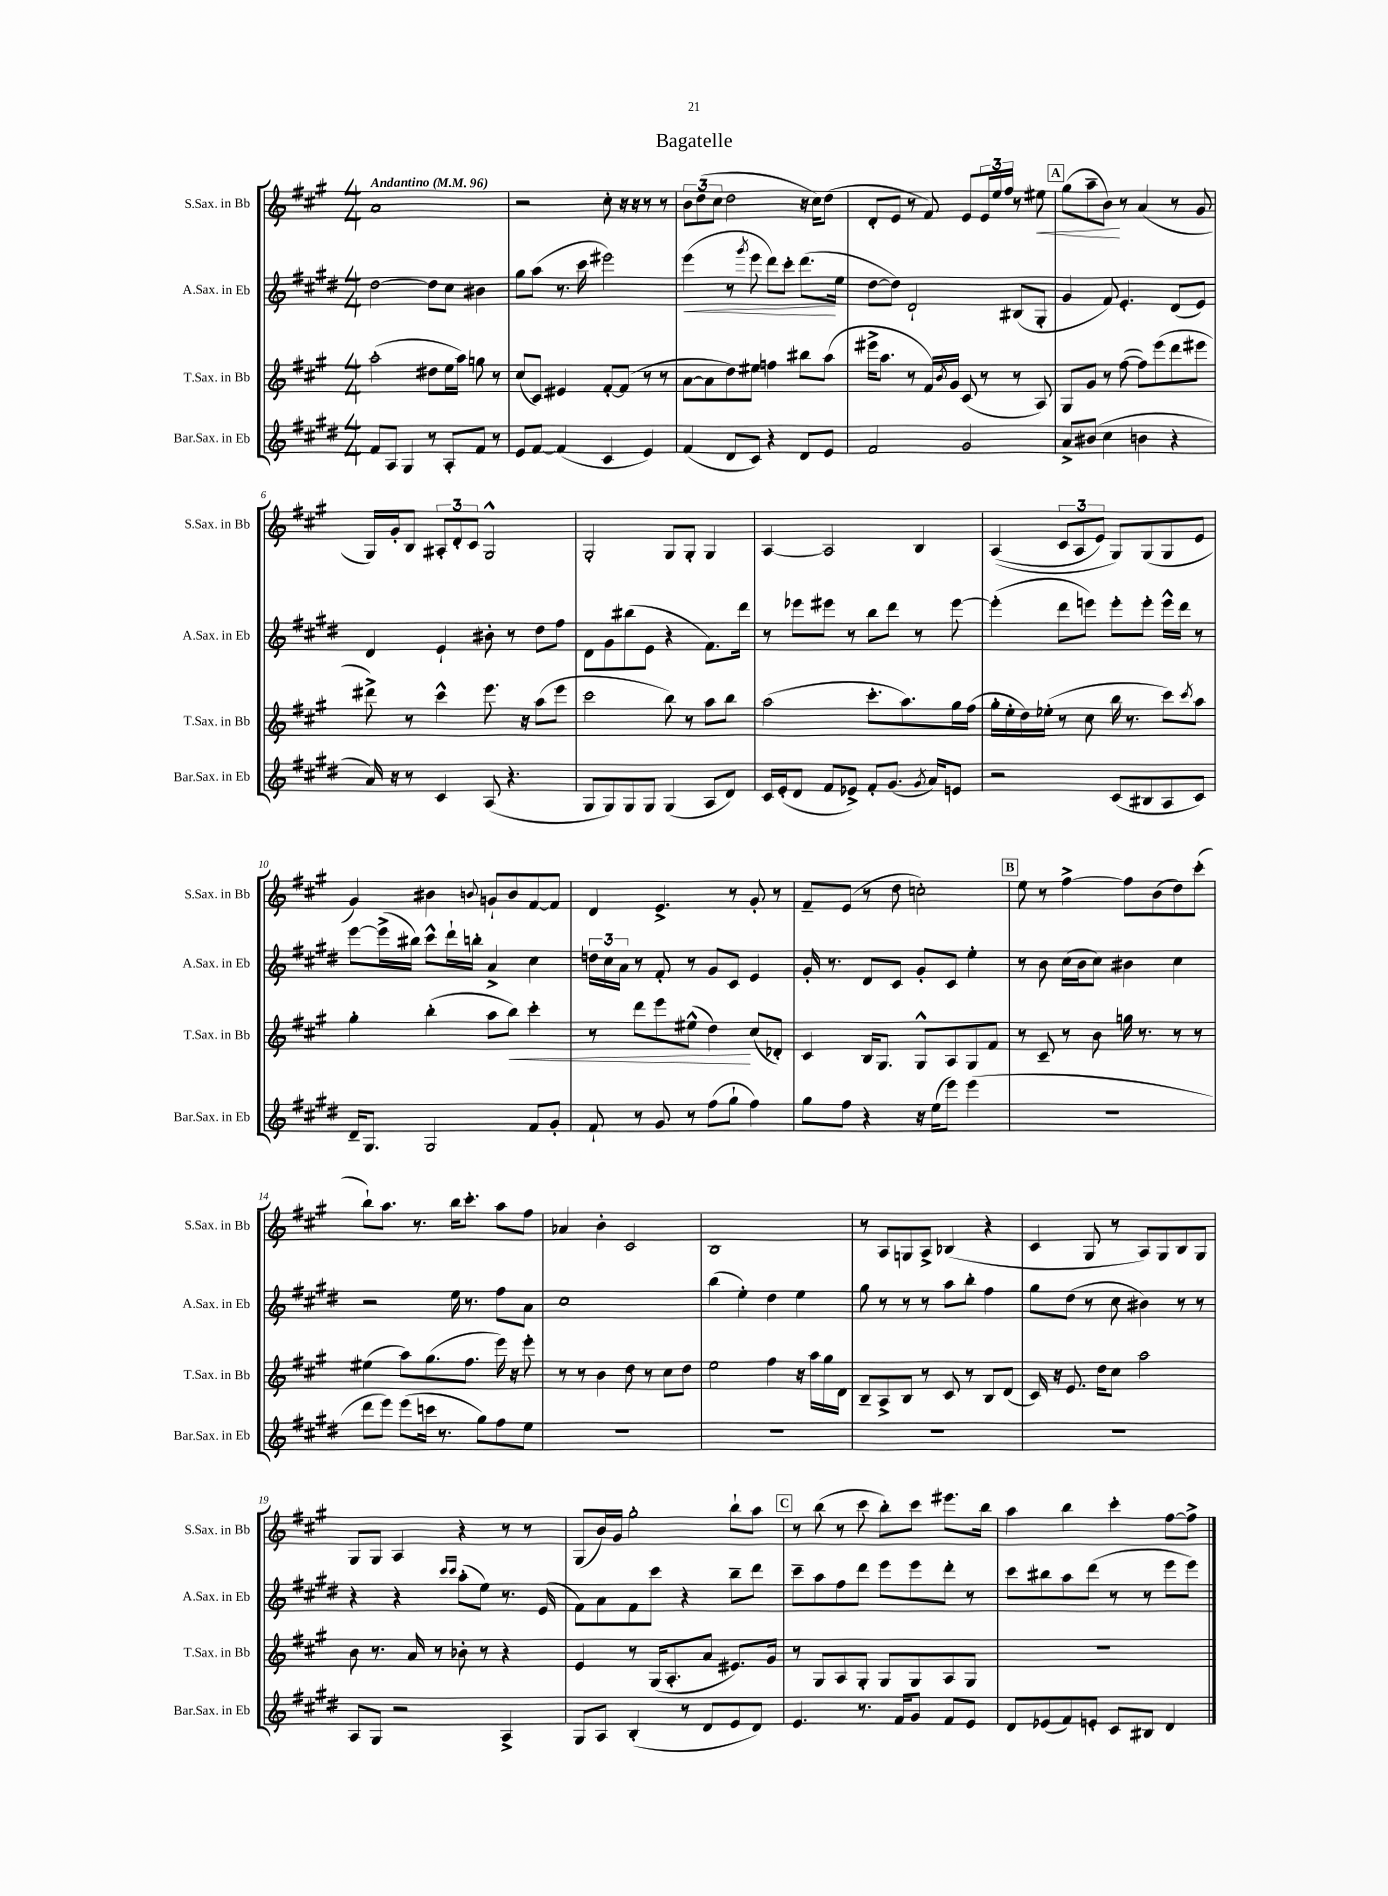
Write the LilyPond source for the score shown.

\header { title = "Bagatelle" }
<<
\new StaffGroup <<
\new Staff = "s0" \with { instrumentName = "S.Sax. in Bb" shortInstrumentName = "S.Sax. in Bb" } {
    \clef treble \key a \major \numericTimeSignature \time 4/4 \tempo "Andantino" 4 = 96
    a'1 |
    r2 cis''8-. r16 r16 r8 r8 |
    \tuplet 3/2 { b'8 d''8( cis''8 } d''2 r16 cis''16) d''8( |
    d'8-. e'8 r8 fis'8) e'8 \tuplet 3/2 { e'16 e''16 fis''16 } r8 eis''8\< |
    \mark \markup { \box "A" } gis''8( a''8-- b'8\!) r8 a'4( r8 gis'8 |
    gis16) gis'16-. b8 \tuplet 3/2 { ais8-. d'8-. cis'8 } gis2-^ |
    gis2-. gis8 gis8-. gis4 |
    a4~ a2 b4 |
    a4(\( \tuplet 3/2 { cis'8 a8 e'8) } gis8\) gis8( gis8 e'8 |
    gis'4) bis'4 \appoggiatura { b'8 } g'8-! b'8 fis'8~ fis'8 |
    d'4 e'4.-> r8 gis'8-. r8 |
    fis'8-- e'8( r8 d''8 c''2-.) |
    \mark \markup { \box "B" } e''8 r8 fis''4~-> fis''8 b'8( d''8) cis'''8-.( |
    b''8-!) a''8. r8. b''16 cis'''8.-. a''8 fis''8 |
    aes'4 b'4-. cis'2 |
    b1 |
    r8 a8 g8 a8-> bes4( r4 |
    cis'4 gis8 r8 a8) gis8 b8 gis8 |
    gis8 gis8 a4 r4 r8 r8 |
    gis8( b'16) gis'16 gis''2-. b''8-! a''8 |
    \mark \markup { \box "C" } r8 b''8( r8 cis'''8 b''8-.) cis'''8 eis'''8. b''16 |
    a''4 b''4 cis'''4-. fis''8~ fis''8-> \bar "|." |
}
\new Staff = "s1" \with { instrumentName = "A.Sax. in Eb" shortInstrumentName = "A.Sax. in Eb" } {
    \clef treble \key e \major \numericTimeSignature \time 4/4
    dis''2~ dis''8 cis''8 bis'4 |
    gis''8 a''8( r8. cis'''16 eis'''2) |
    e'''4\<( r8 \acciaccatura { gis'''8 } e'''8 dis'''8) cis'''8-. dis'''8.\!( e''16 |
    dis''8~ dis''8) dis'2-! bis8( gis8-. |
    \mark \markup { \box "A" } gis'4 fis'8) e'4.-. dis'8( e'8) |
    dis'4 e'4-! bis'8-. r8 dis''8 fis''8 |
    dis'8 gis'8 bis''8( e'8 r4 fis'8.) dis'''16 |
    r8 ees'''8 eis'''8 r8 b''8 dis'''8 r8 eis'''8~ |
    eis'''4-.( dis'''8 e'''8) e'''8-. e'''8-. e'''16-^ dis'''16 r8 |
    e'''8~ e'''16->( bis''16) cis'''8-^ dis'''16-! b''16-. a'4-> cis''4 |
    \tuplet 3/2 { d''16 cis''16 a'16 } r8 fis'8-. r8 gis'8 cis'8 e'4 |
    gis'16-. r8. dis'8 cis'8 gis'8-. cis'8 e''4-. |
    \mark \markup { \box "B" } r8 b'8 cis''16( b'16 cis''8) bis'4 cis''4 |
    r2 e''16 r8. fis''8 a'8 |
    cis''1 |
    b''4( e''4-.) dis''4 e''4 |
    gis''8 r8 r8 r8 a''8 b''8-. fis''4 |
    gis''8 dis''8( r8 cis''8 bis'4) r8 r8 |
    r4 r4 \grace { cis'''16 cis'''16 } a''8-.( e''8) r8. e'16( |
    fis'8) a'8 fis'8 cis'''8 r4 b''8-- dis'''8 |
    \mark \markup { \box "C" } cis'''8-- a''8 fis''8 dis'''8 e'''8 e'''8 dis'''8-. r8 |
    cis'''8 bis''8 a''8 dis'''8( r8 r8 e'''8 e'''8) \bar "|." |
}
\new Staff = "s2" \with { instrumentName = "T.Sax. in Bb" shortInstrumentName = "T.Sax. in Bb" } {
    \clef treble \key a \major \numericTimeSignature \time 4/4
    a''2-.( dis''8 e''16 a''16) g''8 r8 |
    cis''8( cis'8) eis'4 fis'8~-. fis'8( r8 r8 |
    a'8~ a'8 d''8) eis''8 f''4 bis''8 a''8( |
    eis'''16-> a''8. r8 fis'16) \acciaccatura { b'8 } gis'16 cis'8( r8 r8 a8) |
    \mark \markup { \box "A" } gis8 gis'8 r8 fis''8~( fis''8) e'''8( d'''8 eis'''8 |
    dis'''8->) r8 cis'''4-^ e'''8. r16 a''8( e'''8 |
    cis'''2 b''8) r8 a''8 b''8 |
    a''2( cis'''8.-. a''8.) gis''16 fis''16( |
    gis''16-. e''16-. d''16) ees''16-.( r8 cis''8 b''16 r8. cis'''8) \acciaccatura { cis'''8 } a''8 |
    gis''4-. b''4-.( a''8 b''8\<) cis'''4-. |
    r8 d'''8 e'''8 eis''8-^( d''4\!) cis''8( des'8-.) |
    cis'4 b16 gis8. gis8-^ a8 gis8 fis'8 |
    \mark \markup { \box "B" } r8 cis'8-- r8 b'8 g''16 r8. r8 r8 |
    eis''4( a''8) gis''8.( fis''8. e'''16) r16 e'''8-. |
    r8 r8 b'4 d''8 r8 cis''8 d''8 |
    e''2 fis''4 r16 a''16 gis''16 d'16 |
    b8-- a8-> b8 r8 cis'8 r8 b8 d'8( |
    cis'16) r16 e'8. d''16 cis''8 a''2 |
    b'8 r8. a'16 r8 bes'8-. r8 r4 |
    e'4 r8 gis16( a8.-. a'8 eis'8.) gis'16 |
    \mark \markup { \box "C" } r8 gis8 a8 gis8-. gis8 gis8 a8 gis8 |
    R1 \bar "|." |
}
\new Staff = "s3" \with { instrumentName = "Bar.Sax. in Eb" shortInstrumentName = "Bar.Sax. in Eb" } {
    \clef treble \key e \major \numericTimeSignature \time 4/4
    fis'8 a8 gis4 r8 a8-. fis'8 r8 |
    e'8 fis'8~ fis'4( cis'4 e'4) |
    fis'4( dis'8 cis'8) r4 dis'8 e'8 |
    fis'2 gis'2 |
    \mark \markup { \box "A" } a'8-> bis'8( cis''4 b'4 r4 |
    a'16) r16 r8 cis'4 a8( r4. |
    gis8 gis8) gis8 gis8 gis4( a8 dis'8) |
    cis'16 e'16-.( dis'8 fis'8 ees'8->) fis'8-. gis'8.( \acciaccatura { gis'8 } a'16) e'8 |
    r2 cis'8( bis8 a8 cis'8) |
    dis'16-- gis8. gis2 fis'8 gis'8-. |
    fis'8-! r8 gis'8 r8 fis''8( gis''8-! fis''4) |
    gis''8 fis''8 r4 r16 e''16( e'''8) e'''4( |
    \mark \markup { \box "B" } R1 |
    dis'''8 e'''8) e'''8( c'''16 r8. gis''8) fis''8 e''8 |
    R1 |
    R1 |
    R1 |
    R1 |
    a8 gis8 r2 a4-> |
    gis8 a8 b4-.( r8 dis'8 e'8 dis'8) |
    \mark \markup { \box "C" } e'4. r8. fis'16 gis'8 fis'8 e'8 |
    dis'8 ees'8( fis'8) e'8-. cis'8 bis8 dis'4 \bar "|." |
}
>>
>>
